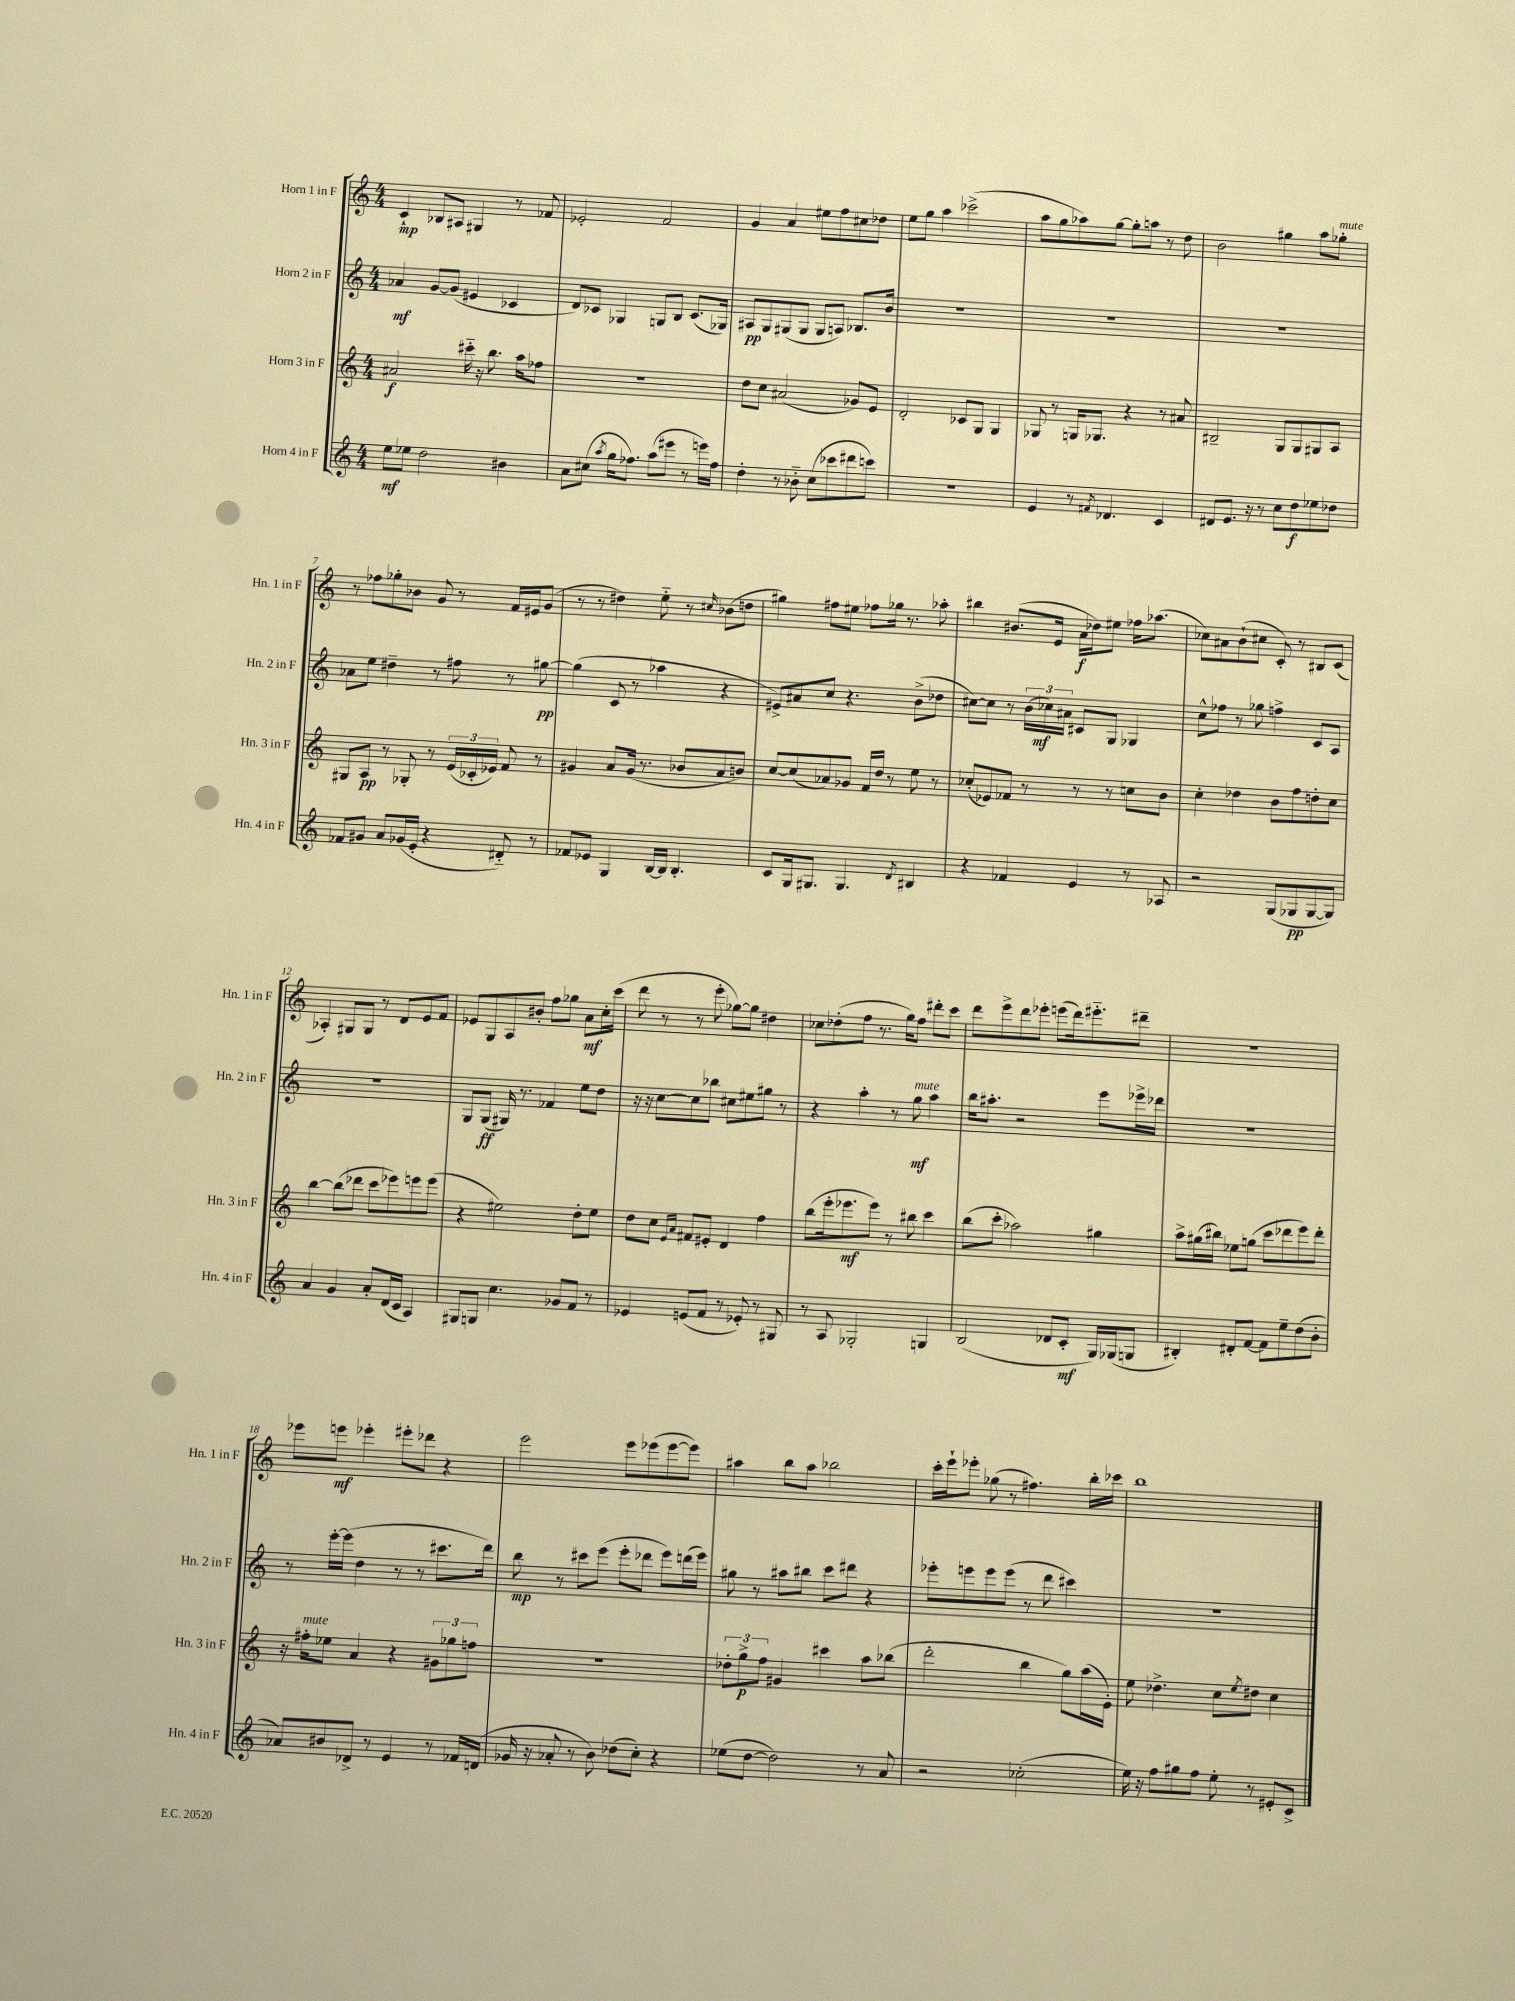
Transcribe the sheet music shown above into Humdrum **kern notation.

**kern	**kern	**kern	**kern
*staff4	*staff3	*staff2	*staff1
*clefG2	*clefG2	*clefG2	*clefG2
*k[]	*k[]	*k[]	*k[]
*M4/4	*M4/4	*M4/4	*M4/4
8ee	2a#	4a-	4c`
8ee-	.	.	.
2dd	.	[8g	8B-
.	.	(8g]	8A#
.	16ccc#'~	4e#	4G#
.	16r	.	.
.	8.bb	.	.
4b#	.	4c-	8r
.	16aa	.	.
.	8ff-	.	8f-
=	=	=	=
8a	1r	8d)	2e-'
(8cc#	.	8c-	.
8qaa	.	.	.
16gg	.	4G-	.
8.ff-)	.	.	.
(8aa	.	8G	2f
8eee#	.	8B	.
8r	.	(8.c-	.
16eee)	.	.	.
16ff-	.	16G-)	.
=	=	=	=
4dd'	8dd	8A#	4g
.	8cc	8G	.
8r	(2a#	(8G#	4a
8b-'~	.	8G#	.
(8cc	.	8G#	8ee#
8ccc-	.	8A)	8ff
8ddd#	8g-)	8.B-	8cc#
8ccc)	8e	.	8dd-
.	.	16b	.
=	=	=	=
1r	2d'	1r	8ee
.	.	.	8gg
.	.	.	4aa
.	8c-	.	(2ccc-^
.	8G	.	.
.	4G	.	.
=	=	=	=
4e	8G-	1r	8aa
.	8r	.	8gg
8r	16G	.	8aa-)
.	8.G-	.	.
8qf#	.	.	.
4.d-	.	.	[8gg
.	4r	.	8gg']
.	.	.	8aa
4c	8r	.	8r
.	8a#	.	8dd
=	=	=	=
8d#	2B#~	1r	2b
8.e	.	.	.
16r	.	.	.
8r	.	.	.
8cc	8G	.	4gg#
8dd	8G	.	.
8ee-	8G#	.	8aa
8dd-	8A	.	8gg-'
=	=	=	=
8f-	8G#	8a-	8r
8g#	8A	8ee	8ff-
8a	8r	4dd#~	8gg-'
(16g-	8G-'	.	8b-
16e'	.	.	.
4r	8r	8r	8g
.	(24e	8ff#	8r
.	24c-'	.	.
.	24e-)	.	.
8d#'~)	8f	8r	16f
.	.	.	16e#
8r	8r	[8gg#	(8g
=	=	=	=
8f-	4g#	(4gg#]	8r
8e-	.	.	8r
4G	8a	8c	4dd#)
.	(16g#	8r	.
.	8.r	.	.
[16B	.	4aa-	8ee'~
16B]	.	.	.
4.B'	8b-	.	8r
.	.	.	16qqcc#
.	8a	4r	(8b-
.	8b)	.	8dd
=	=	=	=
8c	[8cc	8e#^)	4gg#)
16G	(8cc]	8a#	.
8.G#	.	.	.
.	8a-)	8cc	8ff#
4.G#	8g-	4.r	8ee#
.	16f	.	8ff-
.	16dd	.	.
.	8r	.	16gg-
.	.	.	8.r
8qd	.	.	.
4B#	8ee	(8b^	.
.	8r	8dd-	8aa-'
=	=	=	=
4r	(8cc-'	[8cc#)	4bb#
.	8e-)	8cc#]	.
4f-	8f-	8r	(8.b#
.	8r	(24b	.
.	.	24cc-)	.
.	.	.	16e
.	.	24a#	.
4e	8r	8c#	16a
.	.	.	16dd-)
.	8r	8G	8ee#
8r	8cc	4G-	16ff-
.	.	.	(8.aa-
8A-	8b	.	.
=	=	=	=
2r	4cc'	8cc^^	8cc-)
.	.	8ff-	8a#
.	4dd-	8r	(8b`
.	.	8gg-	8cc#
(8G	8b	4ff^	8c')
8G-	8ff	.	8r
[8G-	8dd'	8c	8B#
8G-])	8cc	8A	(8c
=	=	=	=
4a	[4bb	1r	4A-')
4g	(8bb]	.	8G#
.	8ddd-	.	8G#
8a'	8ccc	.	8r
(16d	8eee-)	.	8d
16c	.	.	.
4A)	8eee	.	8e
.	(8eee	.	8f
=	=	=	=
8G#	4r	8G	8e-
8G	.	(8G	8G
4.cc	2ee#)	16G#)	8A
.	.	8.r	.
.	.	.	8b#'
.	.	4f-	8ff
8g-	.	.	8gg-
8f	8dd'	8ee	8a
8r	8ee#	8dd	16cc'
.	.	.	(16ccc
=	=	=	=
4e-	8dd	16r	8ddd
.	.	16r	.
.	8cc	[8cc	8r
.	16qqe	.	.
.	16qqa	.	.
(8e	8f#	8cc]	8r
8f	8e#'	8bb-	8eee'
8r	4d	8cc#	[8gg-)
8e-')	.	8ee#	8gg-]
8r	4ff	8gg#	4dd#
8G#	.	8r	.
=	=	=	=
8r	(8bb	4r	8cc-
8A	16eee'	.	(8dd-'
.	8.eee-	.	.
2G-'	.	4aa'	8ff
.	8eee-)	.	8.r
.	8r	8r	.
.	.	.	16gg)
.	8bb#	8gg	8ff
4G	4ccc	4aa	8ddd#'
.	.	.	8ccc
=	=	=	=
(2B	(8bb	16bb	8ddd
.	.	8.aa#'	.
.	8ccc'	.	8eee^
.	2aa-)	2r	8ddd
.	.	.	8eee-'
8d-	.	.	(8eee
8c'	.	.	16ddd)
.	.	.	8.eee#'~
16G)	4gg#	8eee	.
(16G-	.	.	.
8G	.	16eee-^	8ddd#~
.	.	16ddd-	.
=	=	=	=
4B#')	8aa^	1r	1r
.	(16gg#	.	.
.	16bb#)	.	.
8d#'	8ee-	.	.
[8f	(8gg	.	.
8f]	8ccc	.	.
8ee~	8ddd-	.	.
(8dd	8eee)	.	.
8b'	8ddd-'	.	.
=	=	=	=
8a-)	16r	8r	8eee-
.	16ff#'	.	.
8b#	8ee-	[16eee'	8eee
.	.	(16eee]	.
8d-^	4a	4dd	4eee-'
8r	.	.	.
4e	4r	8r	8eee#'
.	.	8r	8ddd-
8r	12g#	8.ccc#	4r
.	12gg-	.	.
16f-	.	.	.
.	12ff	.	.
(16d	.	16ddd)	.
=	=	=	=
16g-	1r	8bb	2eee
16r	.	.	.
8a-'	.	8r	.
8r	.	8ccc#	.
8b)	.	(8eee	.
(8dd-	.	8eee'	8eee
8cc')	.	8ddd-	(8eee-
4r	.	8eee)	[8eee-
.	.	(16ddd	8eee-])
.	.	16eee)	.
=	=	=	=
(8ee-	12dd-'	8gg#	4aa#
.	12gg^	.	.
[8dd	.	8r	.
.	12ff	.	.
2dd])	4g#	8aa#	8bb
.	.	8bb#	8aa#
.	4ccc#	8ccc	2bb-
.	.	8ddd#	.
8r	8aa	4r	.
8a	(8bb-	.	.
=	=	=	=
2r	2ddd'	8eee-'	16ccc'
.	.	.	16eee`
.	.	8eee	8eee-'
.	.	8eee	(8gg-
.	.	(8eee	8r
(2cc-'	4bb	8r	4.ff#)
.	.	8ddd	.
.	8gg)	4ccc#)	.
.	(16aa	.	16bb'
.	16e')	.	16ccc-
=	=	=	=
16ee)	8ee	1r	1bb
16r	.	.	.
8ff	4.dd-^	.	.
8gg#	.	.	.
8ff	.	.	.
8ee'	8cc	.	.
.	8qee	.	.
8r	8dd#	.	.
8e#'	4cc	.	.
8c^	.	.	.
==	==	==	==
*-	*-	*-	*-
